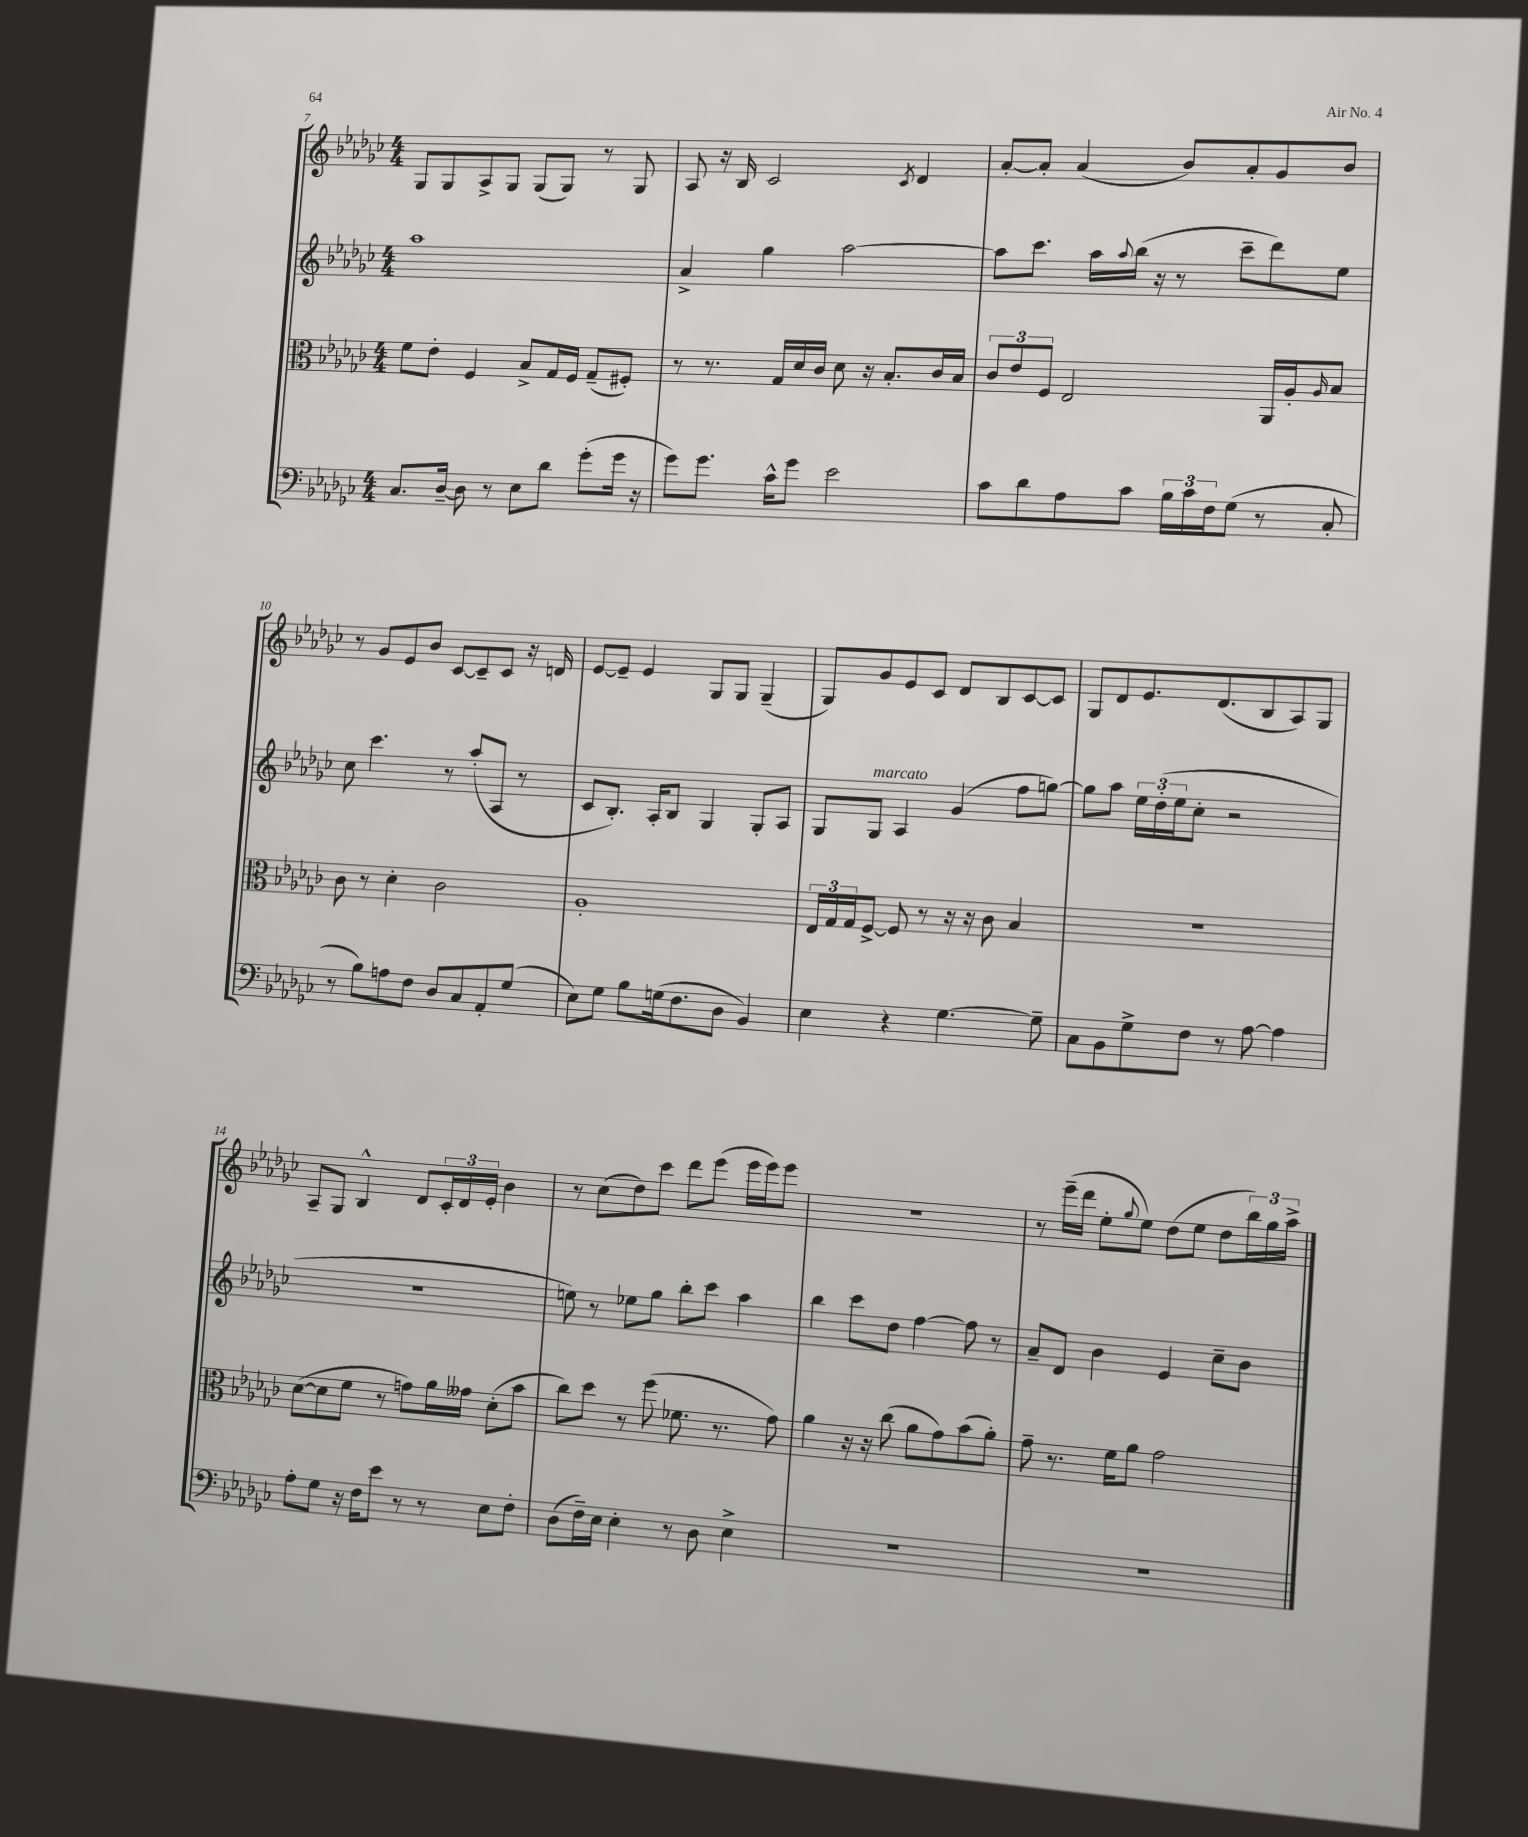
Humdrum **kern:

**kern	**kern	**kern	**kern
*part4	*part3	*part2	*part1
*staff4	*staff3	*staff2	*staff1
*clefF4	*clefC3	*clefG2	*clefG2
*k[b-e-a-d-g-c-]	*k[b-e-a-d-g-c-]	*k[b-e-a-d-g-c-]	*k[b-e-a-d-g-c-]
*M4/4	*M4/4	*M4/4	*M4/4
=7	=7	=7	=7
8.C-/L	8f\L	1aa-	8G-/L
.	8e-'\J	.	8G-/
[16D-~/Jk	.	.	.
8D-\]	4F/	.	8A-^/
8r	.	.	8G-/J
8E-\L	8B-^/L	.	(8G-/L
8d-\J	16G-/L	.	8G-/J)
.	16F/JJ	.	.
(8g-'\L	(8G-~/L	.	8r
16g-\Jk	8F#X'/J)	.	8G-/
16r	.	.	.
=8	=8	=8	=8
8g-\L)	8r	4a-^/	8A-/
8.g-\J	8.r	.	16r
.	.	.	16B-/
.	.	4gg-\	2c-/
16c-^^\KL	16G-/LL	.	.
8g-\J	16d-/	.	.
.	16c-/JJ	.	.
2e-\	8d-\	[2aa-\	.
.	16r	.	.
.	8.B-'/L	.	.
.	.	.	8qc-/
.	.	.	4d-/
.	16c-/L	.	.
.	16B-/JJ	.	.
=9	=9	=9	=9
8c-\L	12c-/L	8aa-\L]	[8a-'/L
.	12e-/	.	.
8d-\	.	8.ccc-\J	8a-'/J]
.	12F/J	.	.
8A-\	2E-/	.	(4a-/
.	.	16aa-\LL	.
.	.	8qqaa-/	.
8c-\J	.	(16bb-\JJ	.
.	.	16r	.
24B-\LL	.	8r	8b-/L)
24c-\	.	.	.
24F\J	.	.	.
(8G-\J	.	8ccc-~\L	8a-'/
8r	16AA-/LL	8ddd-\)	8g-/
.	16A-'/J	.	.
.	16qqA-/	.	.
8C-'/	8B-/J	8ee-\J	8b-/J
!!LO:LB:g=z
=10	=10	=10	=10
8r	8c-\	8cc-\	8r
8B-\L)	8r	4.ccc-\	8g-/L
8An\	4d-'\	.	8e-/
8F\J	.	.	8b-/J
8D-/L	2c-\	8r	[8c-/L
8C-/	.	(8aa-'/L	8c-~/]
8AA-'/	.	8A-/J	8c-/J
(8G-/J	.	8r	16r
.	.	.	16dn/
=11	=11	=11	=11
8E-\L)	1A-'	8c-/L	[8e-/L
8G-\J	.	8.B-'/J)	8e-~/J]
8B-\L	.	.	4e-/
.	.	16A-'/KL	.
(16Gn\k	.	8B-/J	.
8.F\	.	.	.
.	.	4G-/	8G-/L
8D-\J	.	.	8G-/J
4BB-/)	.	8G-'/L	(4G-~/
.	.	8A-/J	.
=12	=12	=12	=12
4E-\	24E-/LL	8G-/L	8G-/L)
.	24G-/	.	.
.	24G-/J	.	.
!	!	!LO:TX:a:i:t=marcato	!
.	[8F^/J	8G-/J	8g-/
4r	8F/]	4A-/	8e-/
.	8r	.	8c-/J
[4.G-\	16r	(4g-/	8d-/L
.	16r	.	.
.	8c-\	.	8B-/
.	4B-/	8ff\L	[8c-/
8G-~\]	.	[8ggn\J)	8c-/J]
=13	=13	=13	=13
8C-\L	1r	8gg\L]	8G-/L
8BB-\	.	8aa-\J	8d-/
8G-^\	.	24ee-\LL	8.e-/
.	.	(24dd-'\	.
.	.	24ee-\J	.
8F\J	.	8cc-'\J	.
.	.	.	(8.d-/
8r	.	2r	.
[8A-\	.	.	8B-/
4A-\]	.	.	8A-/)
.	.	.	8G-/J
!!LO:LB:g=z
=14	=14	=14	=14
8A-'\L	([8d-\L	1r	8A-~/L
8G-\J	8d-\]	.	8G-/J
16r	8f\J	.	4B-^^/
16F\KL	.	.	.
8e-\J	8r	.	.
8r	8gn\L)	.	8d-/L
8r	16a-\L	.	24c-'/L
.	.	.	24d-/
.	16g--X\JJ	.	.
.	.	.	24e-'/JJ
8E-\L	(8d-'\L	.	4b-\
8F'\J	8b-\J	.	.
=15	=15	=15	=15
(8D-\L	8cc-\L)	8een\)	8r
16F~\L)	8dd-\J	8r	(8cc-\L
16E-\JJ	.	.	.
4E-'\	8r	8ee-X\L	8dd-\)
.	(8ff\	8gg-\J	8ccc-\J
8r	8.f-X\	8bb-'\L	8ddd-\L
8D-\	.	8ccc-\J	(8eee-\J
.	8.r	.	.
4E-^\	.	4aa-\	16eee-\LL
.	.	.	16eee-\J)
.	8g-\)	.	8eee-\J
=16	=16	=16	=16
1r	4a-\	4bb-\	1r
.	16r	8ccc-\L	.
.	16r	.	.
.	(8cc-\	8dd-\J	.
.	8a-\L	[4ff\	.
.	8g-\)	.	.
.	(8b-\	8ff\]	.
.	8a-'\J)	8r	.
=17	=17	=17	=17
1r	8g-~\	8a-~/L	8r
.	8.r	8d-/J	(16eee-~\LL
.	.	.	16ddd-\JJ
.	.	4b-\	8ee-'\L
.	16f\KL	.	.
.	.	.	8qqgg-/
.	8a-\J	.	8ee-\J)
.	2g-\	4e-/	(8dd-\L
.	.	.	8ee-\J
.	.	8cc-~\L	8dd-\L
.	.	8b-\J	24bb-\L)
.	.	.	24gg-\
.	.	.	24aa-^\JJ
==	==	==	==
*-	*-	*-	*-
